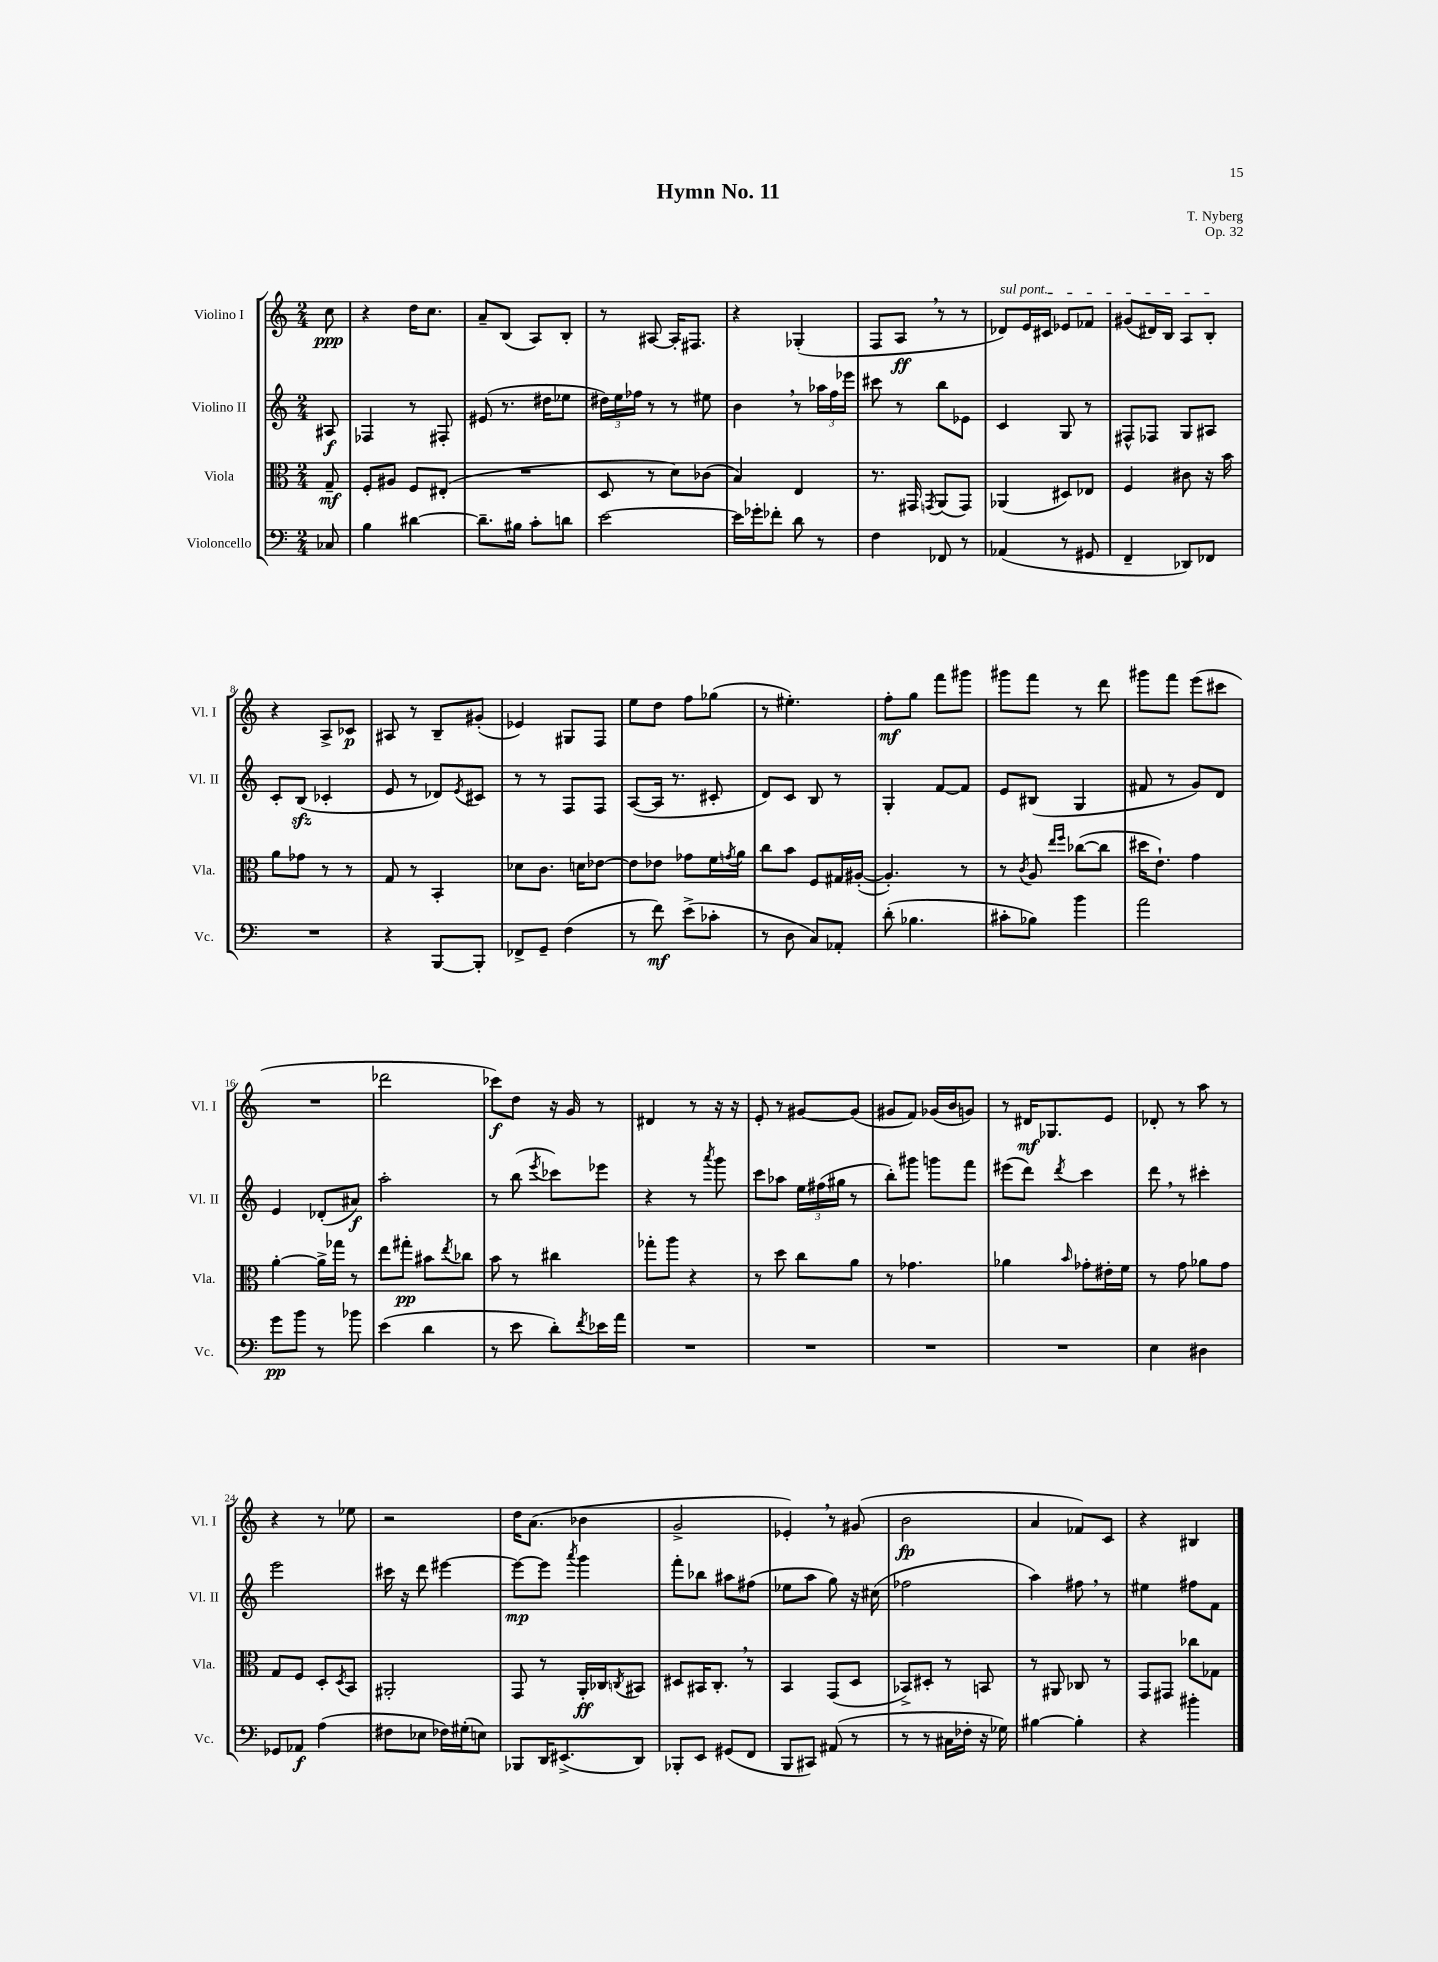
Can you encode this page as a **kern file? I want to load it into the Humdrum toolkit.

**kern	**kern	**kern	**kern
*staff4	*staff3	*staff2	*staff1
*clefF4	*clefC3	*clefG2	*clefG2
*k[]	*k[]	*k[]	*k[]
*M2/4	*M2/4	*M2/4	*M2/4
8C-/	8G~/	8A#/	8cc\
=	=	=	=
4B\	8F'/L	4F-/	4r
.	8A#/J	.	.
[4d#\	8F/L	8r	16dd\LK
.	.	.	8.cc\J
.	(8E#'/J	8F#'/	.
=	=	=	=
8.d#~\]L	2r	(8e#/	8a~/L
.	.	8.r	(8B/J
16B#\Jk	.	.	.
8c'\L	.	.	8A/L)
.	.	16dd#\LK	.
8d\J	.	8ee-\J	8B'/J
=	=	=	=
[2e\	8D/	24dd#\LL)	8r
.	.	24ee\	.
.	.	24ff-\JJ	.
.	8r	8r	[8A#/
.	8d\L)	8r	16A#'/]LK
.	.	.	8.F#/J
.	(8c-\J	8ee#\	.
=	=	=	=
16e\]LL	4B/)	4b\	4r
16g-'\J	.	.	.
8f-'\J	.	.	.
8d\	4E/	8r	(4G-'/
8r	.	24aa-\LL	.
.	.	24ff\	.
.	.	24eee-\JJ	.
=	=	=	=
4F\	8.r	8ccc#\	8F/L
.	.	8r	8A/J
.	16GG#/	.	.
.	8qGG/	.	.
8FF-/	(8AA/L	8bb\L	8r
8r	8GG/J)	8e-\J	8r
=	=	=	=
(4AA-/	(4AA-/	4c/	8d-/L)
.	.	.	16e/L
.	.	.	16c#/JJ
8r	8D#/L)	8G/	8e-/L
8GG#/	8E-/J	8r	8f-/J
=	=	=	=
4FF~/	4F/	8F#^^/L	(8g#/L
.	.	8F-/J	16d#/L)
.	.	.	16B/JJ
8DD-/L)	8c#\	8G/L	8A/L
8FF-/J	16r	8A#/J	8B'/J
.	16b\	.	.
=	=	=	=
2r	8a\L	8c'/L	4r
.	8g-\J	(8B/J	.
.	8r	4c-'/	8A^/L
.	8r	.	8c-/J
=	=	=	=
4r	8G/	8e/	8A#/
.	8r	8r	8r
[8BBB/L	4BB'/	8d-/L)	8B~/L
.	.	8qe/	.
8BBB'/]J	.	8c#/J	(8g#'/J
=	=	=	=
8FF-^/L	8d-\L	8r	4e-/)
8GG~/J	8.c\J	8r	.
(4F\	.	8F/L	8G#/L
.	16d\LK	.	.
.	[8e-\J	8F/J	8F/J
=	=	=	=
8r	8e-\]L	([8A/L	8ee\L
8f\)	8e-\J	16A/]Jk	8dd\J
.	.	8.r	.
(8e^\L	8g-\L	.	8ff\L
8c-'\J	16f\L	8c#'/	(8gg-\J
.	8qg/	.	.
.	16a\JJ	.	.
=	=	=	=
8r	8cc\L	8d/L)	8r
8D\	8b\J	8c/J	4.ee#'\)
8C/L)	8F/L	8B/	.
8AA-'/J	16G#/L	8r	.
.	([16A#'/JJ	.	.
=	=	=	=
(8d'\	4.A#'/])	4G'/	8ff'\L
4.B-\	.	.	8gg\J
.	.	[8f/L	8fff\L
.	8r	8f/]J	8ggg#\J
=	=	=	=
8c#'\L	8r	8e/L	8ggg#\L
.	8qc/	.	.
8B-\J)	8A/	(8B#/J	8fff\J
.	16qqee/LL	.	.
.	16qqff/JJ	.	.
4b\	([8cc-\L	4G/	8r
.	8cc-\]J	.	8ddd\
=	=	=	=
2a\	16dd#\LK	8f#/	8ggg#\L
.	8.e`\J)	.	.
.	.	8r	8fff\J
.	4g\	8g/L)	(8eee\L
.	.	8d/J	8ccc#\J
=	=	=	=
8g\L	[4a'\	4e/	2r
8b\J	.	.	.
8r	16a^\]LL	(8d-'/L	.
.	16gg-\JJ	.	.
8b-\	8r	8a#/J)	.
=	=	=	=
(4e\	8ee\L	2aa'\	2ddd-\
.	8gg#'\J	.	.
4d\	8b#\L	.	.
.	8qee/	.	.
.	8cc-\J	.	.
=	=	=	=
8r	8b\	8r	8ccc-\L)
8e\	8r	(8bb\	8dd\J
.	.	8qeee/	.
8d'\L)	4cc#\	8ccc-\L)	16r
.	.	.	16g/
8qf/	.	.	.
16e-\L	.	8eee-\J	8r
16a\JJ	.	.	.
=	=	=	=
2r	8gg-'\L	4r	4d#/
.	8aa\J	.	.
.	4r	8r	8r
.	.	8qaaa/	.
.	.	8ggg\	16r
.	.	.	16r
=	=	=	=
2r	8r	8ccc\L	8e'/
.	8dd\	8aa-\J	8r
.	8cc\L	24ee\LL	[8g#/L
.	.	(24ff#\	.
.	.	24gg#\JJ	.
.	8a\J	8r	(8g#/]J
=	=	=	=
2r	8r	8bb'\L)	8g#/L
.	4.g-\	8ggg#\J	8f/J)
.	.	8ggg\L	(16g-/LL
.	.	.	16b/J
.	.	8fff\J	8g/J)
=	=	=	=
2r	4a-\	(8eee#\L	8r
.	.	8ddd\J)	16d#/LK
.	.	.	8.G-/
.	16qqb/	8qddd/	.
.	8g-'\L	4ccc\	.
.	16e#'\L	.	8e/J
.	16f\JJ	.	.
=	=	=	=
4E\	8r	8ddd\	8d-'/
.	8g\	8r	8r
4D#\	8a-\L	4ccc#'\	8aa\
.	8g\J	.	8r
=	=	=	=
8GG-/L	8G/L	2eee\	4r
8AA-/J	8F/J	.	.
(4A\	8D'/L	.	8r
.	8qD/	.	.
.	8BB/J	.	8ee-\
=	=	=	=
8F#\L	2AA#'/	16ccc#\	2r
.	.	16r	.
8E-\J	.	8ddd\	.
16F-\LL)	.	[4eee#\	.
(16G#'\J	.	.	.
8E\J)	.	.	.
=	=	=	=
8BBB-/L	8GG/	8eee#\_L	16dd\LK
.	.	.	(8.a\J
16DD/K	8r	8eee#\]J	.
(8.EE#^/	.	.	.
.	.	8qaaa/	.
.	16AA'/LL	4ggg\	4b-\
.	16C-/J	.	.
.	8qC/	.	.
8DD/J)	8BB#/J	.	.
=	=	=	=
8BBB-'/L	8D#/L	8fff'\L	2g^/
8EE/J	16BB#/K	8bb-\J	.
.	8.C'/J	.	.
(8GG#/L	.	8aa#\L	.
8FF/J	8r	(8ff#\J	.
=	=	=	=
8BBB/L	4BB/	8ee-\L	4e-'/)
8CC#/J)	.	8aa\J	.
(8AA#/	(8GG/L	8gg\)	8r
8r	8D/J	16r	(8g#/
.	.	(16cc#\	.
=	=	=	=
8r	8BB-^/L)	2ff-\	2b\
8r	8D#'/J	.	.
16C#\LL	8r	.	.
16F-'\JJ	.	.	.
16r	8BB/	.	.
16G-\)	.	.	.
=	=	=	=
[4B#\	8r	4aa\)	4a/
.	8AA#/	.	.
4B#'\]	8C-/	8ff#\	8f-/L)
.	8r	8r	8c/J
=	=	=	=
4r	8GG/L	4ee#\	4r
.	8GG#/J	.	.
4b#'\	8cc-\L	8ff#\L	4B#/
.	8G-\J	8f\J	.
==	==	==	==
*-	*-	*-	*-
